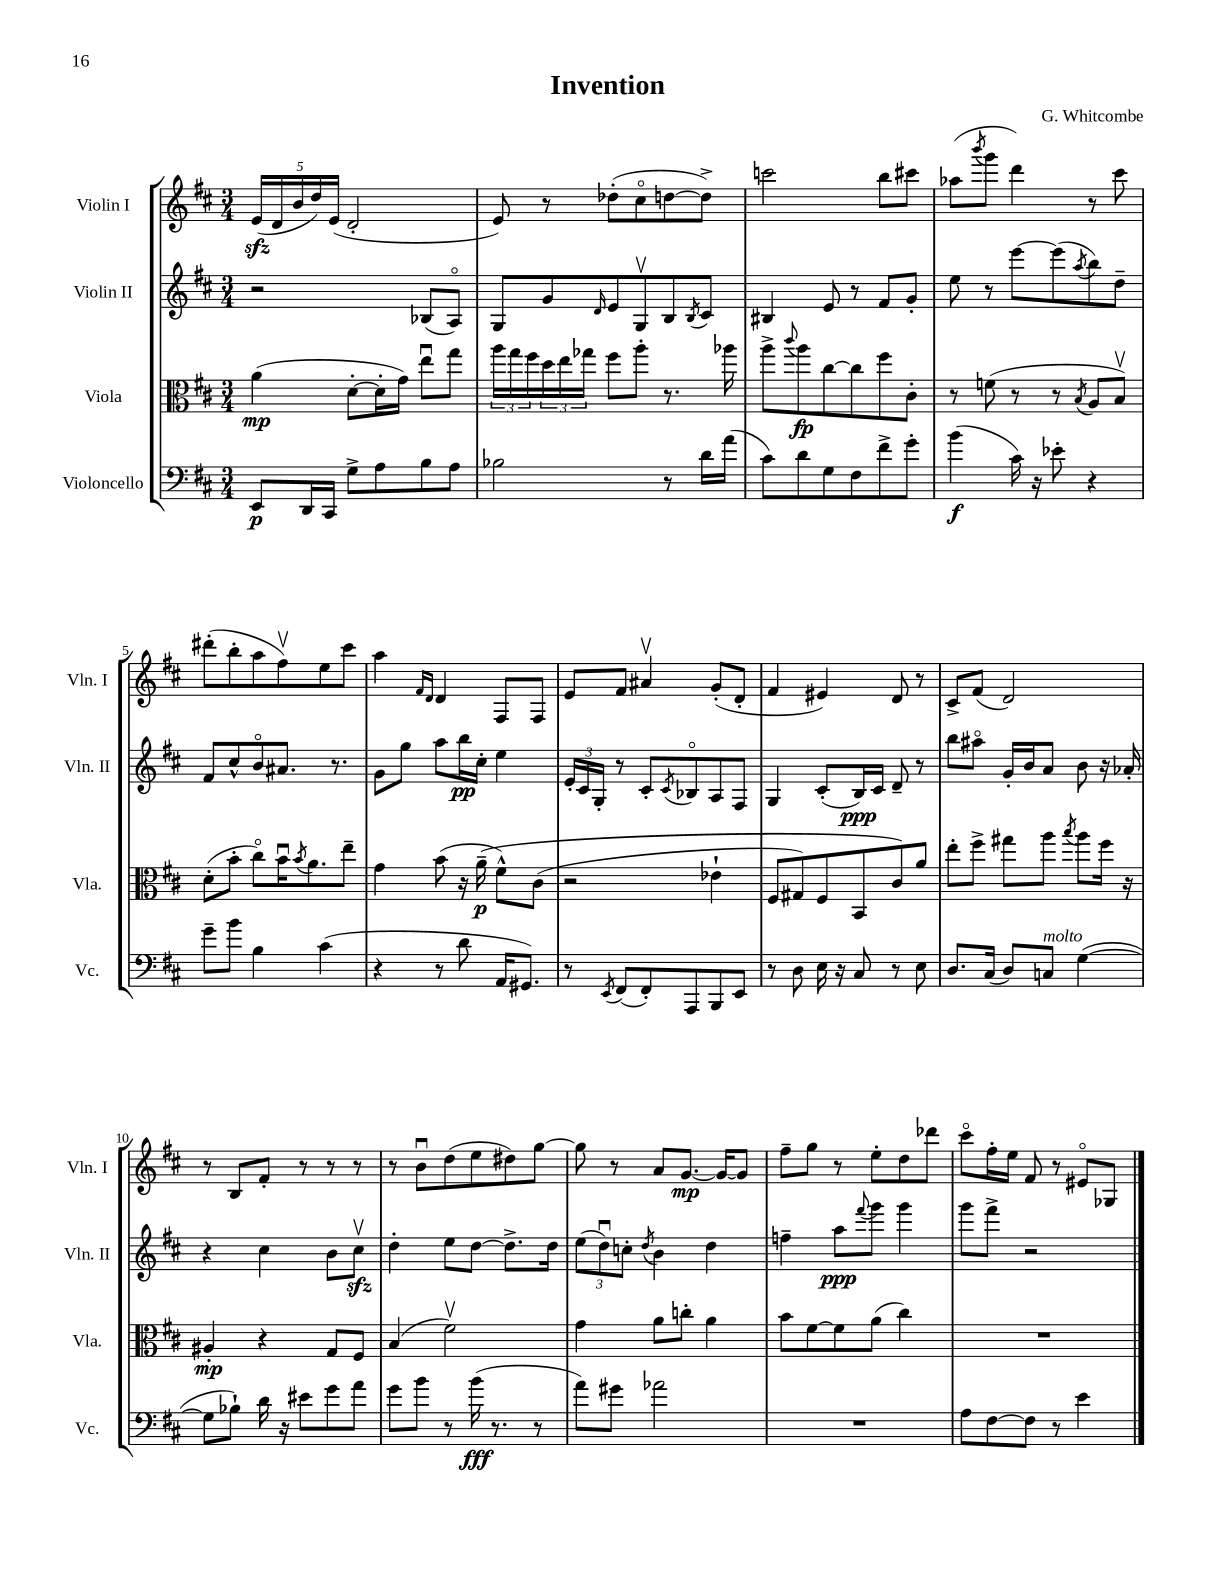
\header { title = "Invention" composer = "G. Whitcombe" }
<<
\new StaffGroup <<
\new Staff = "s0" \with { instrumentName = "Violin I" shortInstrumentName = "Vln. I" } {
    \clef treble \key d \major \numericTimeSignature \time 3/4
    \tuplet 5/4 { e'16\sfz( d'16 b'16 d''16) e'16( } d'2-. |
    e'8) r8 des''8-.( cis''8\flageolet d''8~ d''8->) |
    c'''2 b''8 cis'''8 |
    aes''8( \acciaccatura { b'''8 } g'''8 d'''4) r8 cis'''8 |
    dis'''8-.( b''8-. a''8 fis''8\upbow) e''8 cis'''8 |
    a''4 \grace { fis'16 d'16 } d'4 fis8 fis8 |
    e'8 fis'8 ais'4\upbow g'8-.( d'8-. |
    fis'4 eis'4) d'8 r8 |
    cis'8-> fis'8( d'2) |
    r8 b8 fis'8-. r8 r8 r8 |
    r8 b'8\downbow d''8( e''8 dis''8) g''8~ |
    g''8 r8 a'8 g'8.~\mp g'16~ g'8 |
    fis''8-- g''8 r8 e''8-. d''8 des'''8 |
    cis'''8\flageolet fis''16-. e''16 fis'8 r8 eis'8\flageolet ges8 \bar "|." |
}
\new Staff = "s1" \with { instrumentName = "Violin II" shortInstrumentName = "Vln. II" } {
    \clef treble \key d \major \numericTimeSignature \time 3/4
    r2 bes8( a8\flageolet) |
    g8 g'8 \grace { d'16 } e'8 g8\upbow b8 \acciaccatura { b8 } cis'8 |
    bis4 e'8 r8 fis'8 g'8-. |
    e''8 r8 e'''8~ e'''8( \acciaccatura { a''8 } b''8) d''8-- |
    fis'8 cis''8-^ b'8\flageolet ais'8. r8. |
    g'8 g''8 a''8 b''16\pp cis''16-. e''4 |
    \tuplet 3/2 { e'16-. cis'16 g16-. } r8 cis'8-. \acciaccatura { cis'8 } bes8\flageolet a8 fis8 |
    g4 cis'8-.( b16\ppp) cis'16 d'8-- r8 |
    b''8 ais''8\flageolet g'16-. b'16 a'8 b'8 r16 aes'16-. |
    r4 cis''4 b'8 cis''8\upbow\sfz |
    d''4-. e''8 d''8~ d''8.-> d''16 |
    \tuplet 3/2 { e''8( d''8\downbow) c''8-. } \acciaccatura { d''8 } b'4 d''4 |
    f''4-- a''8\ppp \appoggiatura { fis'''8 } g'''8 g'''4 |
    g'''8 fis'''8-> r2 \bar "|." |
}
\new Staff = "s2" \with { instrumentName = "Viola" shortInstrumentName = "Vla." } {
    \clef alto \key d \major \numericTimeSignature \time 3/4
    a'4\mp( d'8~-. d'16-. g'16) e''8\downbow g''8 |
    \tuplet 3/2 { a''16 g''16 fis''16 } \tuplet 3/2 { d''16 e''16 ges''16 } fis''8 a''8-. r8. aes''16 |
    a''8-> \appoggiatura { cis'''8 } a''8\fp cis''8~ cis''8 fis''8 cis'8-. |
    r8 f'8( r8 r8 \acciaccatura { b8 } a8 b8\upbow) |
    d'8-.( b'8-. cis''8\flageolet) b'16\downbow \acciaccatura { b'8 } a'8. e''8-- |
    g'4 b'8( r16 a'16--\p\( fis'8-^) cis'8( |
    r2 ees'4-! |
    fis8 gis8) fis8 b,8 cis'8\) a'8 |
    e''8-. fis''8-> gis''8 a''8 \acciaccatura { b''8 } a''8 fis''16 r16 |
    ais4-.\mp r4 g8 fis8 |
    b4( fis'2\upbow) |
    g'4 a'8 c''8-. a'4 |
    b'8 fis'8~ fis'8 a'8( cis''4) |
    R2. \bar "|." |
}
\new Staff = "s3" \with { instrumentName = "Violoncello" shortInstrumentName = "Vc." } {
    \clef bass \key d \major \numericTimeSignature \time 3/4
    e,8\p d,16 cis,16 g8-> a8 b8 a8 |
    bes2 r8 d'16 a'16( |
    cis'8) d'8 g8 fis8 fis'8-> g'8-. |
    b'4\f( cis'16) r16 ees'8-. r4 |
    g'8-- b'8 b4 cis'4( |
    r4 r8 d'8 a,16 gis,8.) |
    r8 \acciaccatura { e,8 } fis,8( fis,8-.) a,,8 b,,8 e,8 |
    r8 d8 e16 r16 cis8 r8 e8 |
    d8. cis16( d8) c8^\markup { \italic "molto" } g4~( |
    g8 bes8-!) d'16 r16 eis'8 g'8 a'8 |
    g'8 b'8 r8 b'16\fff( r8. r8 |
    a'8) gis'8 aes'2 |
    R2. |
    a8 fis8~ fis8 r8 e'4 \bar "|." |
}
>>
>>
